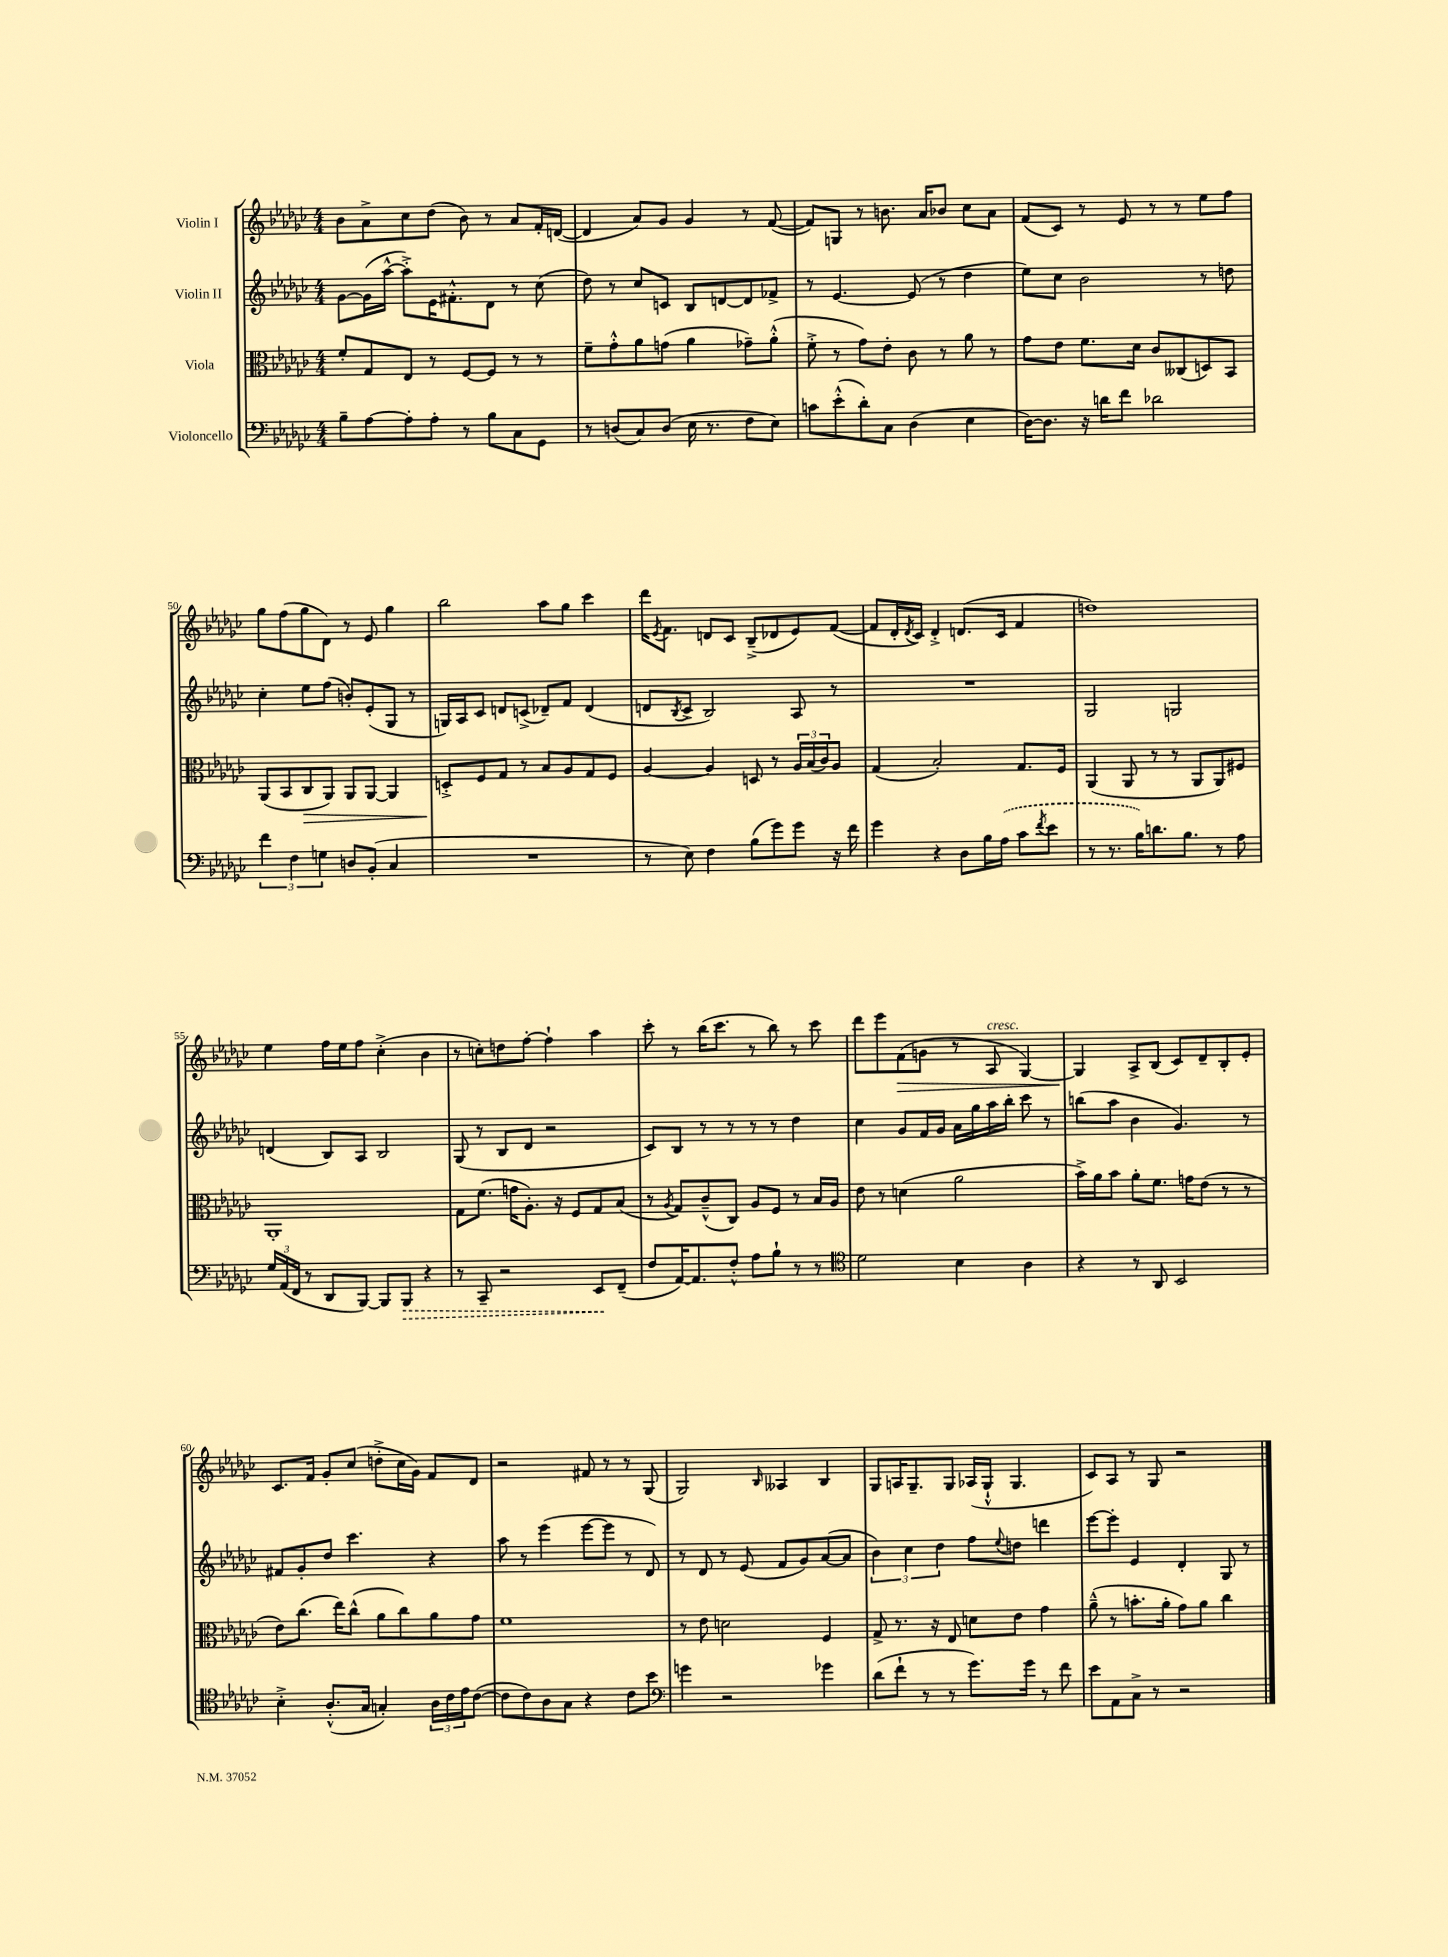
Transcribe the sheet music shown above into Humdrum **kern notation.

**kern	**dynam	**kern	**dynam	**kern	**kern	**dynam
*part4	*part4	*part3	*part3	*part2	*part1	*part1
*staff4	*staff4	*staff3	*staff3	*staff2	*staff1	*staff1
*I"Violoncello	*	*I"Viola	*	*I"Violin II	*I"Violin I	*
*clefF4	*	*clefC3	*	*clefG2	*clefG2	*
*k[b-e-a-d-g-c-]	*	*k[b-e-a-d-g-c-]	*	*k[b-e-a-d-g-c-]	*k[b-e-a-d-g-c-]	*
*M4/4	*	*M4/4	*	*M4/4	*M4/4	*
=46	=46	=46	=46	=46	=46	=46
8B-~\L	.	8f'/L	.	[8g-\L	8b-\L	.
[8A-\	.	8G-/	.	(16g-\L]	8a-^\	.
.	.	.	.	[16aa-^^\JJ	.	.
8A-'\]	.	8E-/J	.	8aa-'^\L])	8cc-\	.
8A-'\J	.	8r	.	16e-\K	(8dd-\J	.
.	.	.	.	8.f#X'^^\	.	.
8r	.	[8F/L	.	.	8b-\)	.
8B-\L	.	8F/J]	.	8d-\J	8r	.
8C-\	.	8r	.	8r	8a-/L	.
8GG-\J	.	8r	.	(8cc-\	16f'/L	.
.	.	.	.	.	([16dn/JJ	.
=47	=47	=47	=47	=47	=47	=47
8r	.	8f~\L	.	8dd-\)	4d/]	.
(8Dn/L	.	8g-'^^\	.	8r	.	.
8C-/)	.	8a-\	.	8cc-/L	8a-/L)	.
(8D/J	.	(8gn\J	.	8cn/J	8g-/J	.
16E-\	.	4a-\	.	8B-/L	4g-/	.
8.r	.	.	.	.	.	.
.	.	.	.	[8dn/	.	.
8F\L	.	8g-X~\L)	.	8d/]	8r	.
8E-\J)	.	(8a-'^^\J	.	8f-X^/J	([8f/	.
=48	=48	=48	=48	=48	=48	=48
8cn\L	.	8f'^\	.	8r	8f/L])	.
(8e-'^^\	.	8r	.	[4.e-/	8Gn/J	.
8d-'\)	.	8g-\L)	.	.	8r	.
8C-\J	.	8e-'\J	.	.	8.bn\	.
(4D-\	.	8c-\	.	(8e-/]	.	.
.	.	.	.	.	16a-/KL	.
.	.	8r	.	8r	8b-X/J	.
4E-\	.	8a-\	.	4dd-\	8cc-\L	.
.	.	8r	.	.	8a-\J	.
=49	=49	=49	=49	=49	=49	=49
[16D-\KL)	.	8g-\L	.	8ee-\L)	(8f/L	.
8.D-\J]	.	.	.	.	.	.
.	.	8e-\J	.	8cc-\J	8c-/J)	.
16r	.	8.f\L	.	2b-\	8r	.
16dn\KL	.	.	.	.	.	.
8f\J	.	.	.	.	8e-/	.
.	.	16d-\Jk	.	.	.	.
2d-X\	.	8c-/L	.	.	8r	.
.	.	(8C--X/	.	.	8r	.
.	.	8Dn/)	.	8r	8ee-\L	.
.	.	8BB-/J	.	8ddn\	8ff\J	.
!!LO:LB:g=z
=50	=50	=50	=50	=50	=50	=50
6f\	.	(8AA-/L	.	4cc-'\	8gg-\L	.
.	.	8BB-/	.	.	(8ff\	.
6F\	.	.	.	.	.	.
!	!	!	!LO:HP:b	!	!	!
.	.	8C-/	>	8ee-\L	8gg-\	.
6Gn\	.	.	.	.	.	.
.	.	8AA-/J)	.	(8ff\J	8d-\J)	.
8Dn/L	.	8AA-/L	.	8bn'/L)	8r	.
(8BB-'/J	.	[8AA-/J	.	(8e-'/	8e-/	.
4C-/	.	4AA-/]	.	8G-/J	4gg-\	.
.	.	.	.	8r	.	.
=51	=51	=51	=51	=51	=51	=51
1r	.	8Dn'^/L	.	16Gn/LL)	2bb-\	.
.	.	.	.	16A-/J	.	.
.	.	8F/	]	8c-/J	.	.
.	.	8G-/J	.	8dn/L	.	.
.	.	8r	.	(8cn^/J	.	.
.	.	8B-/L	.	8d-X~/L)	8aa-\L	.
.	.	8A-/	.	8f/J	8gg-\J	.
.	.	8G-/	.	(4d-/	4ccc-\	.
.	.	8F/J	.	.	.	.
=52	=52	=52	=52	=52	=52	=52
8r	.	[4A-/	.	8dn/L	16ddd-\KL	.
.	.	.	.	.	8qe-/	.
.	.	.	.	.	8.f\J	.
.	.	.	.	8qB-/	.	.
8E-\)	.	.	.	8c-^/J	.	.
4F\	.	4A-/]	.	2B-/)	8dn/L	.
.	.	.	.	.	8c-/J	.
(8B-\L	.	8Dn/	.	.	(8B-~^/L	.
8g-\)	.	8r	.	.	8d-X/	.
8g-\J	.	24A-/LL	.	8A-/	8e-/)	.
.	.	(24B-/	.	.	.	.
.	.	24c-/J)	.	.	.	.
16r	.	8A-/J	.	8r	([8f/J	.
16f\	.	.	.	.	.	.
=53	=53	=53	=53	=53	=53	=53
4g-\	.	(4G-/	.	1r	8f/L]	.
.	.	.	.	.	16d-'/L	.
.	.	.	.	.	8qd-/	.
.	.	.	.	.	16c-/JJ)	.
4r	.	2B-'/)	.	.	4d-'^/	.
8D-\L	.	.	.	.	(8.dn/L	.
16B-\L	.	.	.	.	.	.
(16A-\JJ	.	.	.	.	16c-/Jk	.
8c-\L	.	8.G-/L	.	.	4f/	.
8qf/	.	.	.	.	.	.
8e-\J	.	.	.	.	.	.
.	.	16F/Jk	.	.	.	.
=54	=54	=54	=54	=54	=54	=54
8r	.	(4AA-/	.	2G-/	1ddn)	.
8.r	.	.	.	.	.	.
.	.	8AA-/	.	.	.	.
16B-\KL)	.	.	.	.	.	.
8.dn\	.	8r	.	.	.	.
.	.	8r	.	2Gn/	.	.
8.B-\J	.	.	.	.	.	.
.	.	8AA-/L	.	.	.	.
8r	.	8AA-/)	.	.	.	.
8A-\	.	8F#X/J	.	.	.	.
!!LO:LB:g=z
=55	=55	=55	=55	=55	=55	=55
24G-/LL	.	1AA-'	.	(4dn/	4ee-\	.
(24AA-/	.	.	.	.	.	.
24FF/JJ	.	.	.	.	.	.
8r	.	.	.	.	.	.
8DD-/L	.	.	.	8B-/L)	16ff\LL	.
.	.	.	.	.	16ee-\J	.
[8BBB-/J)	.	.	.	8A-/J	8ff\J	.
8BBB-/L]	.	.	.	2B-/	(4cc-'^\	.
!	!LO:HP:b	!	!	!	!	!
8BBB-/J	>	.	.	.	.	.
4r	.	.	.	.	4b-\	.
=56	=56	=56	=56	=56	=56	=56
8r	.	8G-\L	.	(8G-/	8r	.
8CC-~/	.	(8.f\J	.	8r	8ccn'\L)	.
2r	.	.	.	8B-/L	8ddn\	.
.	.	16gn\KL	.	.	.	.
.	.	8.A-'\J)	.	8d-/J	[8ff'\J	.
.	.	.	.	2r	4ff`\]	.
.	.	16r	.	.	.	.
.	.	8F/L	.	.	.	.
8EE-/L	.	8G-/	.	.	4aa-\	.
(8FF~/J	]	(8B-/J	.	.	.	.
=57	=57	=57	=57	=57	=57	=57
8F/L	.	8r	.	8c-/L)	8ccc-'\	.
.	.	8qA-/	.	.	.	.
[16AA-/K)	.	8G-/L)	.	8B-/J	8r	.
8.AA-/]	.	.	.	.	.	.
.	.	(8c-~^^/	.	8r	(16bb-\KL	.
.	.	.	.	.	8.ccc-\J	.
8F'^^/J	.	8C-/J)	.	8r	.	.
8A-\L	.	8A-/L	.	8r	8r	.
8B-`\J	.	8F/J	.	8r	8bb-\)	.
8r	.	8r	.	4dd-\	8r	.
8r	.	16B-/LL	.	.	8ccc-\	.
.	.	16A-/JJ	.	.	.	.
=58	=58	=58	=58	=58	=58	=58
*clefC4	*	*	*	*	*	*
2d-\	.	8e-\	.	4cc-\	8ddd-\L	.
.	.	8r	.	.	8eee-\	.
!	!	!	!	!	!	!LO:HP:b
.	.	(4dn\	.	8g-/L	(8f\	>
.	.	.	.	16f/L	8gn\J	.
.	.	.	.	16g-/JJ	.	.
4B-\	.	2a-\	.	16a-\LL	8r	.
.	.	.	.	16gg-\	.	.
!	!	!	!	!	!LO:TX:a:i:t=cresc.	!
.	.	.	.	16aa-\	8A-/	.
.	.	.	.	16bb-'\JJ	.	.
4A-\	.	.	.	8ccc-\	[4G-/)	.
.	.	.	.	8r	.	.
=59	=59	=59	=59	=59	=59	=59
4r	.	16b-^\LL)	.	(8bbn\L	4G-/]	.
.	.	16a-\J	.	.	.	.
.	.	8b-\J	.	8aa-\J	.	.
8r	.	8a-'\L	.	4b-\	8A-^/L	]
8AA-/	.	8.f\J	.	.	(8B-/J	.
2BB-/	.	.	.	4.g-/)	8c-/L)	.
.	.	16gn\KL	.	.	.	.
.	.	(8e-\J	.	.	8d-~/	.
.	.	8r	.	.	8B-'/	.
.	.	8r	.	8r	8e-'/J	.
!!LO:LB:g=z
=60	=60	=60	=60	=60	=60	=60
4B-'^\	.	8e-\L)	.	8f#X/L	8.c-/L	.
.	.	(8.cc-\J	.	8g-'/	.	.
.	.	.	.	.	16f/Jk	.
(8.A-'^^/L	.	.	.	8dd-/J	8g-'/L	.
.	.	16ee-\KL)	.	.	.	.
.	.	(8cc-^^\J	.	4.ccc-\	(8cc-/J	.
16G-/Jk	.	.	.	.	.	.
4Gn'/)	.	8a-\L	.	.	8ddn'^\L	.
.	.	8cc-\)	.	.	16cc-\L	.
.	.	.	.	.	16g-\JJ)	.
24A-\LL	.	8a-\	.	4r	8f/L	.
24c-\	.	.	.	.	.	.
24e-\J	.	.	.	.	.	.
([8c-\J	.	8g-\J	.	.	8d-/J	.
=61	=61	=61	=61	=61	=61	=61
8c-\L]	.	1f	.	8aa-\	2r	.
8c-\)	.	.	.	8r	.	.
8A-\	.	.	.	(4eee-\	.	.
8G-\J	.	.	.	.	.	.
4r	.	.	.	[8eee-\L	8f#X/	.
.	.	.	.	8eee-\J]	8r	.
8c-\L	.	.	.	8r	8r	.
8b-\J	.	.	.	8d-/)	(8G-/	.
=62	=62	=62	=62	=62	=62	=62
*clefF4	*	*	*	*	*	*
4gn\	.	8r	.	8r	2G-/)	.
.	.	8e-\	.	8d-/	.	.
2r	.	2dn\	.	8r	.	.
.	.	.	.	(8e-/	.	.
.	.	.	.	.	16qqB-/	.
.	.	.	.	8f/L	4A--X/	.
.	.	.	.	8g-/)	.	.
4g-X\	.	4F/	.	([8a-/	4B-/	.
.	.	.	.	8a-/J]	.	.
=63	=63	=63	=63	=63	=63	=63
(8d-\L	.	8G-^/	.	6b-\)	8G-/L	.
8f`\J	.	8.r	.	.	16An/K	.
.	.	.	.	6cc-\	.	.
.	.	.	.	.	8.G-~/	.
8r	.	.	.	.	.	.
.	.	16r	.	.	.	.
.	.	.	.	6dd-\	.	.
8r	.	8E-/	.	.	8G-/J	.
8.g-\L)	.	8dn\L	.	8ff\L	(16A-X/LL	.
.	.	.	.	.	16G-`^^/JJ	.
.	.	.	.	8qqee-/	.	.
.	.	8e-\J	.	8ddn\J	4.G-/	.
16g-\Jk	.	.	.	.	.	.
8r	.	4g-\	.	4dddn\	.	.
8f\	.	.	.	.	.	.
=64	=64	=64	=64	=64	=64	=64
8e-\L	.	(8a-~^^\	.	[8eee-\L	8c-/L)	.
8AA-\	.	8r	.	8eee-'\J]	8A-/J	.
8C-^\J	.	8.bn'\L	.	4e-/	8r	.
8r	.	.	.	.	8G-/	.
.	.	16a-'\Jk	.	.	.	.
2r	.	8g-\L)	.	4d-'/	2r	.
.	.	8a-\J	.	.	.	.
.	.	4cc-\	.	8G-/	.	.
.	.	.	.	8r	.	.
==	==	==	==	==	==	==
*-	*-	*-	*-	*-	*-	*-
